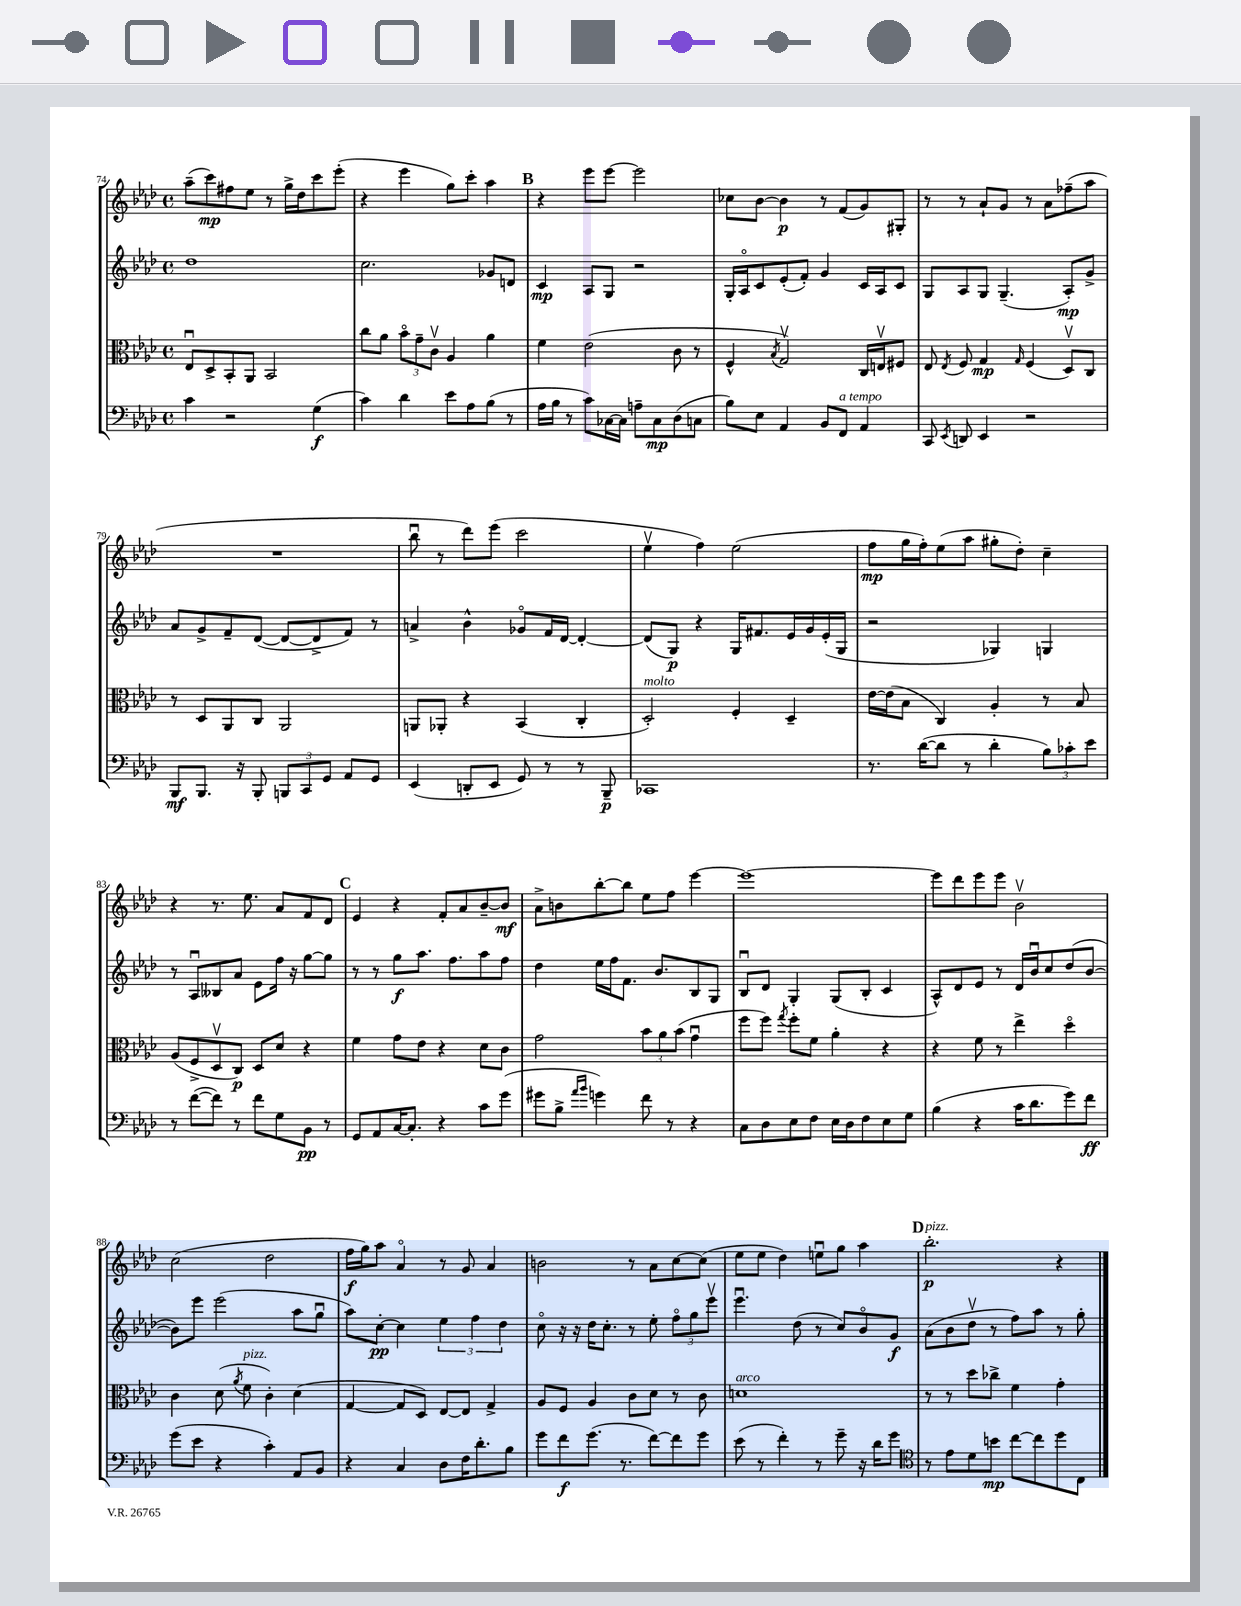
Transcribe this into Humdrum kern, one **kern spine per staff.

**kern	**kern	**kern	**kern
*staff4	*staff3	*staff2	*staff1
*clefF4	*clefC3	*clefG2	*clefG2
*k[b-e-a-d-]	*k[b-e-a-d-]	*k[b-e-a-d-]	*k[b-e-a-d-]
*M4/4	*M4/4	*M4/4	*M4/4
*met(c)	*met(c)	*met(c)	*met(c)
4c	8E-u	1dd-	(8aa-~
.	8D-^	.	8ccc)
2r	8BB-'	.	8ff#
.	8AA-	.	8ee-
.	2BB-	.	8r
.	.	.	16gg^
.	.	.	16dd-
(4G	.	.	8ccc
.	.	.	(8eee-'
=	=	=	=
4c)	8cc	2.cc	4r
.	8a-	.	.
4d-	12b-o	.	4eee-
.	12g~	.	.
.	12cv	.	.
8e-	4A-	.	8gg)
8A-	.	.	8ccc'
(8B-	4a-	8g-	4aa-
8r	.	8d	.
=	=	=	=
16A-	4f	4c	4r
16B-	.	.	.
8r	.	.	.
8c)	(2e-	8A-	8eee-
[16C-	.	8G	[8eee-
16C-]	.	.	.
8A~	.	2r	2eee-]
8C-	.	.	.
(8D-	8c	.	.
8C	8r	.	.
=	=	=	=
8B-)	4F^^	16G'	8cc-
.	.	16A-o	.
8E-	.	8c	[8b-
.	8qB-	.	.
4AA-	2Gv)	(8e-'	4b-]
.	.	8f')	.
8BB-	.	4g	8r
8FF	.	.	(8f
4AA-	16C	16c	8g)
.	16Ev	16A-	.
.	8F#	8c	8G#'
=	=	=	=
8CC	8E-	8G	8r
8qEE-	8qE-	.	.
8DD	8F	8A-	8r
4EE-	4G	8G	8a-`
.	.	(4.G~	8g
.	16qqG	.	.
2r	(4F	.	8r
.	.	.	8a-
.	8D-v)	8A-')	(8ff-~
.	8C	8g^	8aa-
=	=	=	=
8BBB-	8r	8a-	1r
8.BBB-	8D-	8g^	.
.	8AA-	8f~	.
16r	.	.	.
8BBB-'	8C	([8d-	.
12BBB	2AA-	8d-_	.
12CC	.	.	.
.	.	8d-^]	.
12GG	.	.	.
8AA-	.	8f)	.
8GG	.	8r	.
=	=	=	=
(4EE-	8AA	4a^	8bb-u
.	8AA-'	.	8r
8DD'	4r	4b-^^	8ddd-)
8EE-	.	.	(8eee-
8GG)	(4BB-	8g-o	2ccc
8r	.	16f	.
.	.	[16d-	.
8r	4C'	4d-'_	.
8BBB-~	.	.	.
=	=	=	=
1CC-	2D-')	(8d-]	4ee-v
.	.	8G)	.
.	.	4r	4ff)
.	4F'	16G	(2ee-
.	.	8.f#	.
.	4D-~	16e-	.
.	.	16g	.
.	.	(16e-'	.
.	.	16G	.
=	=	=	=
8.r	[16e-	2r	8ff
.	(16e-]	.	.
.	8B-	.	16gg
([16d-	.	.	16ff')
8d-]	4C)	.	(8ee-
8r	.	.	8aa-
4d-'	4A-'	4G-)	8gg#'
.	.	.	8dd-')
12B-)	8r	4G	4cc~
12c-'	.	.	.
.	8B-	.	.
12e-	.	.	.
=	=	=	=
8r	(8A-	8r	4r
([8f	8F^	8A-u	.
8f])	8D-v	8B--	8.r
8r	8C)	8a-	.
.	.	.	8.ee-
8f	8D-	8e-	.
8G	8d-	16ff	8a-
.	.	16r	.
8BB-	4r	[8gg	8f
8r	.	8gg]	8d-
=	=	=	=
8GG	4f	8r	4e-
8AA-	.	8r	.
[16C	8g	8gg	4r
8.C']	.	.	.
.	8e-	8.aa-	.
4r	4r	.	8f'
.	.	8.ff	.
.	.	.	8a-
8c	8d-	8aa-	[8b-~
(8g	8c	8ff	8b-]
=	=	=	=
8g#	2g	4dd-	8a-^
8B-^	.	.	8b
16qqa-	.	.	.
16qqb-	.	.	.
4g)	.	16ee-	[8bb-'
.	.	16ff	.
.	.	8.f	8bb-]
8f	12b-	.	8ee-
.	.	8.b-	.
.	12a-	.	.
8r	.	.	8ff
.	(12b-	.	.
4r	4gu	8B-	[4eee-
.	.	8G	.
=	=	=	=
8C	8ff	8B-u	1eee-_
8D-	8ff)	8d-	.
.	8qgg	.	.
8E-	8ff'	4G'	.
8F	8f	.	.
16E-	4a-'	(8G	.
16D-	.	.	.
8F	.	8B-'	.
8E-	4r	4c	.
8G	.	.	.
=	=	=	=
(4B-	4r	8A-^^)	8eee-]
.	.	8d-	8ddd-
4r	8f	8e-	8eee-
.	8r	8r	8eee-
16c	4ee-^	16d-	2b-v
8.d-	.	16b-u	.
.	.	8cc	.
8g)	4dd-o	(8dd-	.
8f	.	[8b-	.
=	=	=	=
(8g	4c	8b-])	(2cc
8e-	.	8eee-	.
4r	(8d-	(2eee-	.
.	8qa-	.	.
.	8f	.	.
4c')	4c')	.	2dd-
8AA-	(4d-	8aa-	.
8BB-	.	8ggu	.
=	=	=	=
4r	[4G	8aa-)	16ff
.	.	.	16gg)
.	.	[8cc'	8aa-
4C	8G]	4cc]	4a-o
.	8D-)	.	.
8D-	[8E-	6ee-	8r
16F	8E-]	.	8g
.	.	6ff	.
8.d-'	.	.	.
.	4G^	.	4a-
.	.	6dd-	.
8B-	.	.	.
=	=	=	=
8g	8A-	8cco	2b
8f	8F	16r	.
.	.	16r	.
(8.g	4A-	16dd-	.
.	.	8.cc'	.
8.r	.	.	.
.	8c	8r	8r
[8f)	8d-	8ee-'	8a-
8f]	8r	12ffo	[8cc
.	.	12gg	.
8g	8c	.	(8cc]
.	.	12eee-v	.
=	=	=	=
(8e-	1d	4.eee-u	8ee-
8r	.	.	8ee-
4f')	.	.	4dd-)
.	.	(8dd-	.
8r	.	8r	8eeu
8g~	.	8cc)	8gg
16r	.	8b-o	4aa-
16d-	.	.	.
8g	.	8g	.
=	=	=	=
*clefC4	*	*	*
8r	8r	(8a-	2.bb-'
8e-	8r	8b-	.
8d-	8dd-	8dd-v	.
8b	8cc-^	8r	.
[8cc	4f	8ff)	.
8cc]	.	8aa-	.
8dd-	4g'	8r	4r
8C	.	8gg'	.
==	==	==	==
*-	*-	*-	*-
